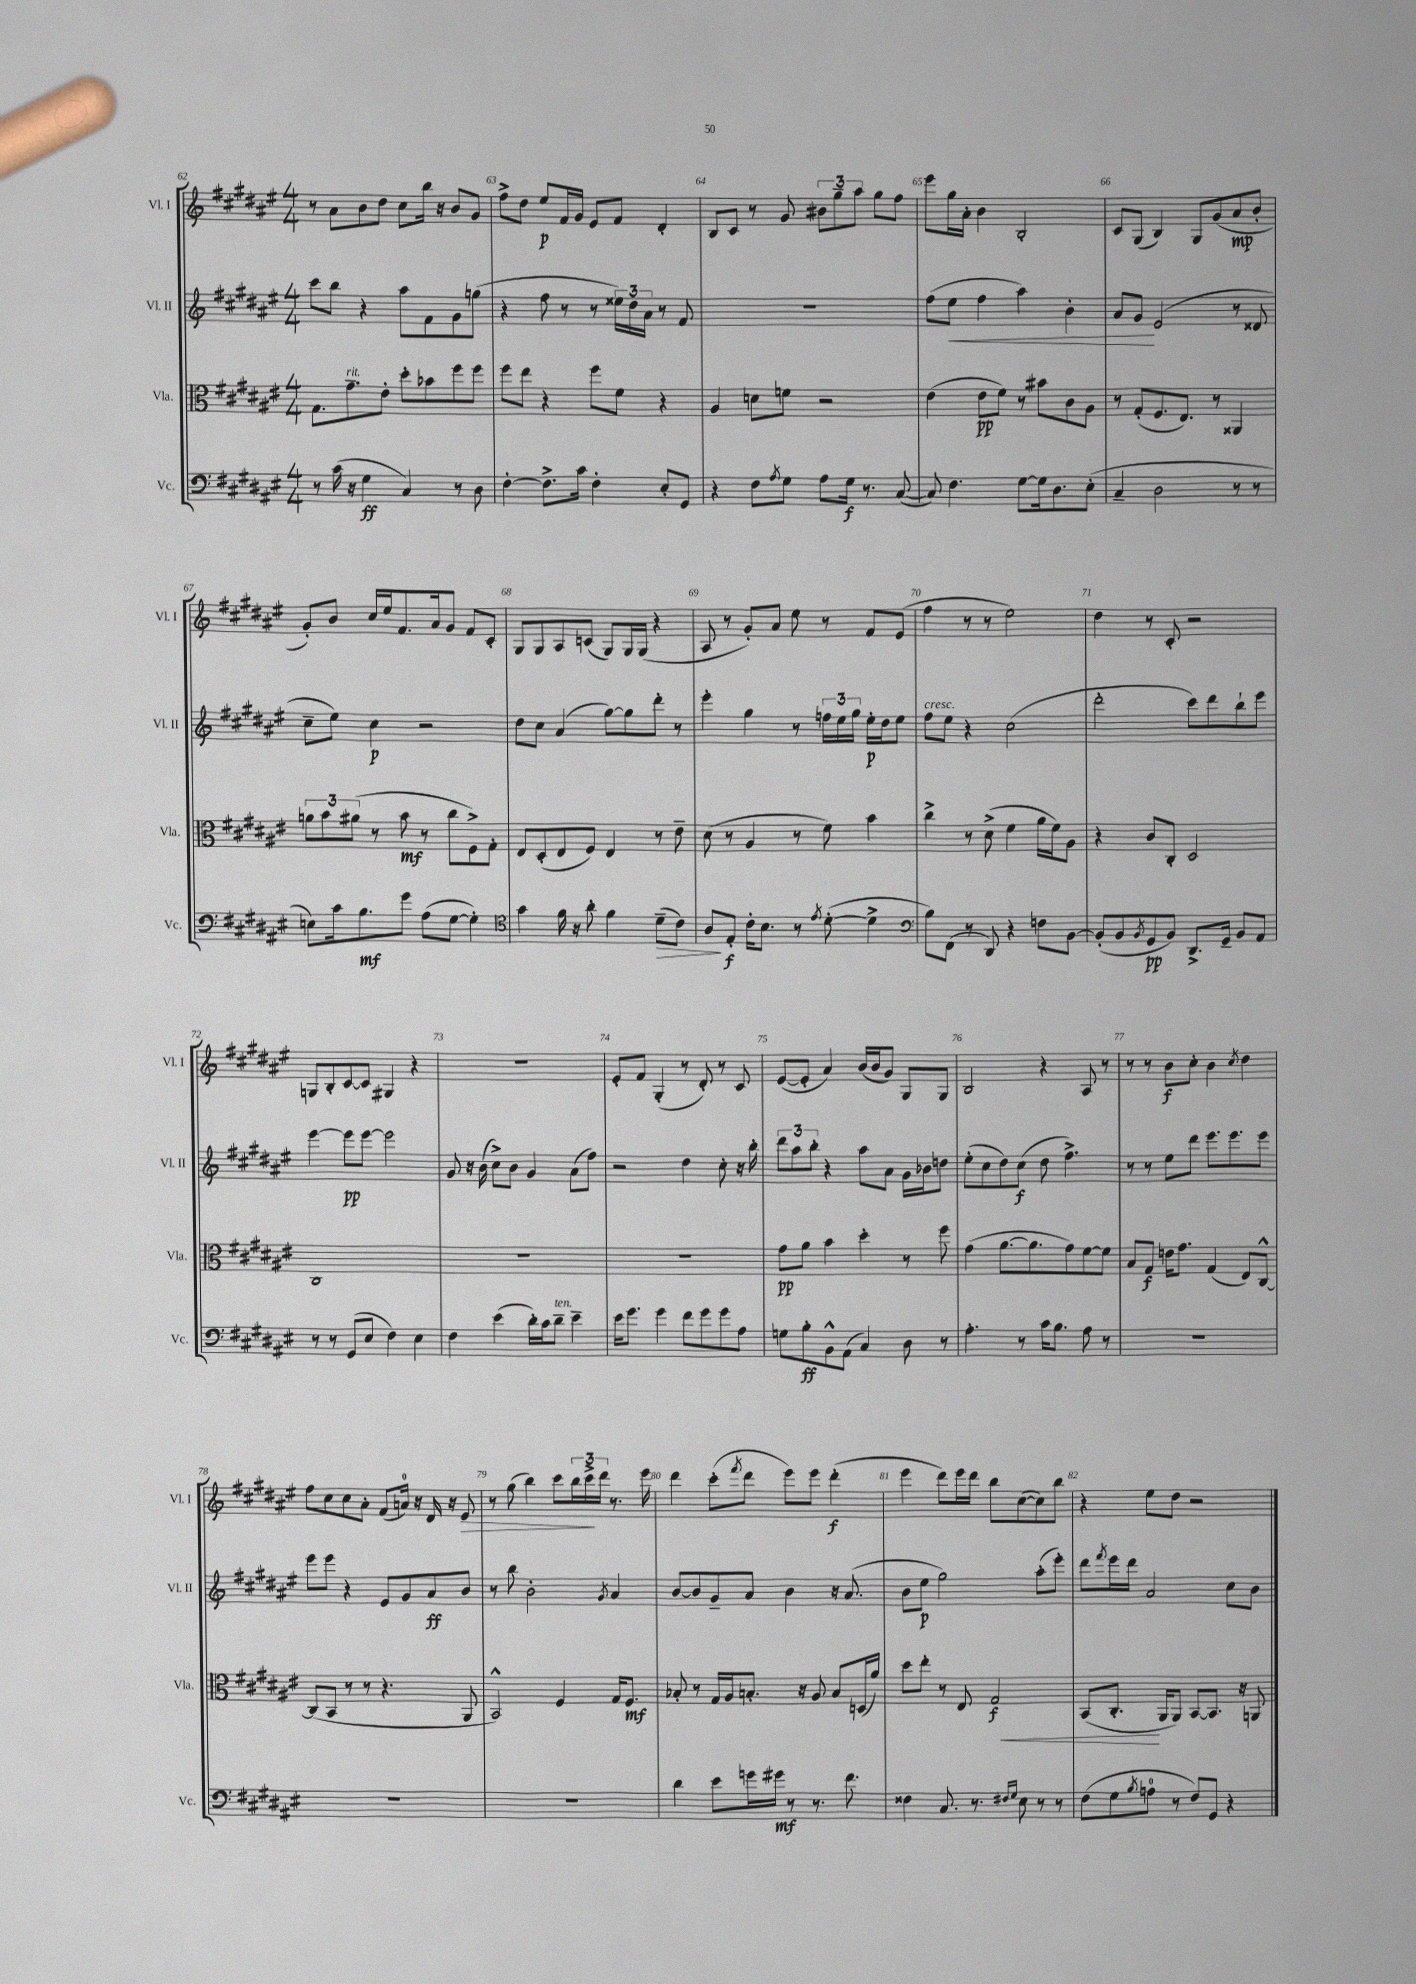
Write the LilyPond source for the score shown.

<<
\new StaffGroup <<
\new Staff = "s0" \with { instrumentName = "Vl. I" shortInstrumentName = "Vl. I" } {
    \clef treble \key fis \major \numericTimeSignature \time 4/4
    r8 ais'8 b'8 dis''8 cis''8 b''16 r16 b'8 gis'8 |
    fis''8-> dis''8 eis''8\p fis'16 gis'16 eis'8 fis'8 dis'4-. |
    b8 cis'8 r8 gis'8 \tuplet 3/2 { bis'8 gis''8-- ais''8 } gis''8 fis''8 |
    eis'''8 gis''16 ais'16-. b'4 b2-. |
    cis'8 gis8( b4) gis8 gis'8( ais'8\mp b'8-. |
    gis'8-.) b'8 cis''16 eis''16 fis'8. ais'16 gis'8 fis'8 cis'8-. |
    gis8 gis8 ais8 c'8( gis8) gis16 gis16( r4 |
    ais8 r8 gis'8-.) ais'8 eis''8 r8 fis'8 eis'8( |
    fis''4 r8 r8 eis''2) |
    dis''4 r8 cis'8-. r2 |
    g8 b8-. cis'8~ cis'8 gis4 r4 |
    R1 |
    eis'8-. fis'8 gis4-.( r8 dis'8-.) r8 cis'8 |
    eis'8~( eis'8-. ais'4) b'16( b'16 gis'8) gis8 gis8 |
    b2 r4 ais8 r8 |
    r8 r8 b'8\f cis''8-. b'4 \acciaccatura { cis''8 } dis''4 |
    fis''8 cis''8 cis''8 ais'8-. fis'8( a'16-0) r16 dis'16 r16 eis'8\> |
    r8 gis''8( b''4) cis'''8 \tuplet 3/2 { b''16 cis'''16->\! dis'''16 } r8. eis'''16 |
    dis'''4 cis'''8-.( \acciaccatura { fis'''8 } dis'''8 eis'''8) eis'''8 dis'''4-.\f( |
    eis'''4 dis'''8) eis'''16 dis'''16 b''8 cis''8~( cis''8) b''8 |
    r4 eis''8 dis''8 r2 \bar "|." |
}
\new Staff = "s1" \with { instrumentName = "Vl. II" shortInstrumentName = "Vl. II" } {
    \clef treble \key fis \major \numericTimeSignature \time 4/4
    cis'''8 b''8 r4 ais''8 fis'8 gis'8 g''8( |
    r4 fis''8 r8 r8 \tuplet 3/2 { eisis''16) dis''16 ais'16 } r8 fis'8 |
    R1 |
    fis''8( eis''8\< fis''4 ais''4) b'4-. |
    ais'8 gis'8\! eis'2( r8 disis'8 |
    cis''8-- eis''8) cis''4\p r2 |
    dis''8 cis''8 ais'4( gis''8~) gis''8 dis'''8-. r8 |
    eis'''4-. gis''4 r8 \tuplet 3/2 { f''16 eis''16 gis''16 } eis''16-.\p dis''16 eis''8 |
    fis''8^\markup { \italic "cresc." } eis''8 r4 cis''2( |
    dis'''2-. cis'''8) dis'''8 b''8-! eis'''8 |
    eis'''4~ eis'''8\pp eis'''8~ eis'''2 |
    gis'8 r16 b'16( cis''8->) b'8 gis'4 ais'8( fis''8) |
    r2 dis''4 cis''8-. r16 b''16-. |
    \tuplet 3/2 { dis'''8 ais''8 b''8-. } r4 ais''8 ais'8 gis'16 bes'16 d''8 |
    eis''8-.( cis''8 dis''8) cis''8\f( dis''8 fis''4.->) |
    r8 r8 eis''8 dis'''8 eis'''8. eis'''8. eis'''8 |
    eis'''8 eis'''8 r4 eis'8 gis'8 ais'8\ff b'8 |
    r8 b''8 b'2-. \acciaccatura { gis'8 } ais'4 |
    b'8~ b'8 gis'8-- ais'8 b'4 r16 ais'8.( |
    b'8 eis''8\p gis''2) ais''8-.( eis'''8-.) |
    dis'''8 \acciaccatura { fis'''8 } eis'''16 dis'''16 ais'2 cis''8 b'8 \bar "|." |
}
\new Staff = "s2" \with { instrumentName = "Vla." shortInstrumentName = "Vla." } {
    \clef alto \key fis \major \numericTimeSignature \time 4/4
    gis8. gis'8.--^\markup { \italic "rit." } eis'8-. dis''8-. bes'8 fis''8 fis''8 |
    fis''8 eis''8 r4 fis''8 fis'8 r4 |
    ais4 d'8 f'8 r2 |
    eis'4( eis'8\pp fis'8) r8 bis'8 cis'8 ais8 |
    r8 gis8-.( fis8. eis8.) r8 aisis,4 |
    \tuplet 3/2 { a'8 b'8 ais'8( } r8 b'8\mf r8 cis''8 fis8->) gis8-. |
    eis8 dis8-.( eis8 fis8) eis4 r8 eis'8-- |
    dis'8( r8 ais4 r8 fis'8) b'4 |
    cis''4-> r8 dis'8->( fis'4 ais'16 fis'16) ais8 |
    r4 cis'8 cis8-. dis2 |
    cis1 |
    R1 |
    R1 |
    gis'8\pp ais'8 b'4 dis''4-. r8 fis''8 |
    gis'4( ais'8.~ ais'8. gis'8) fis'8~ fis'8 |
    b8 gis8\f e'16 gis'8. gis4( eis8) cis8~-^ |
    cis8( b,8 r8 r8 r4. ais,8 |
    b,2-^) fis4 gis16 fis8.\mf |
    bes8-. r8 gis16 ais16 b8.-. r16 ais8 b8 d16( ais'16) |
    dis''8 eis''8-. r8 eis8 gis2\f\< |
    b,8( cis8.-.\! ais,16 ais,8) b,8~ b,8. r16 a,8 \bar "|." |
}
\new Staff = "s3" \with { instrumentName = "Vc." shortInstrumentName = "Vc." } {
    \clef bass \key fis \major \numericTimeSignature \time 4/4
    r8 cis'16( r16 gis4\ff cis4) r8 dis8 |
    fis4~-. fis8.-> cis'16 fis4-. eis8-. gis,8 |
    r4 fis8 \acciaccatura { ais8 } gis8 ais8 gis16\f r8. cis8~( |
    cis8) fis4. gis8~ gis16 dis8. eis8-.( |
    cis4-- dis2 r8 r8 |
    e8) cis'16 b8.\mf gis'8 ais8( gis8~ gis4-.) |
    \clef tenor gis'4 fis'16 r16 ais'8-. fis'4 dis'8--\>( cis'8) |
    ais8\! eis8-.\f cis'16-. b8. r8 \acciaccatura { eis'8 } dis'8~-.( dis'4-> |
    \clef bass b8) fis,8( r8 dis,8) r4 f8 b,8~ |
    b,8-.( b,8 \acciaccatura { b,8 } gis,8\pp b,8) dis,8.-> gis,16-- b,8 ais,8 |
    r8 r8 gis,8( eis8 fis4) eis4 |
    fis4 eis'4( dis'16-.) cis'16 dis'8--^\markup { \italic "ten." } eis'4-- |
    eis'16 gis'8. gis'4 fis'8 gis'8 gis'8 ais8 |
    g8 b8-.\ff b,8-^ ais,8( cis4) dis8 r8 |
    ais4.-. r8 cis'16 b8. ais8 r8 |
    R1 |
    R1 |
    R1 |
    dis'4 eis'8 g'16 gis'16\mf r8 r8. fis'8. |
    fisis4 cis8. r8. \grace { fis16 gis16 } eis8 r8 r8 |
    fis8( gis8 \acciaccatura { b8 } a8-0 r8 fis8) gis,8 r4 \bar "|." |
}
>>
>>
\layout { \context { \Score currentBarNumber = #62 \override BarNumber.break-visibility = ##(#f #t #t) barNumberVisibility = #all-bar-numbers-visible } }
